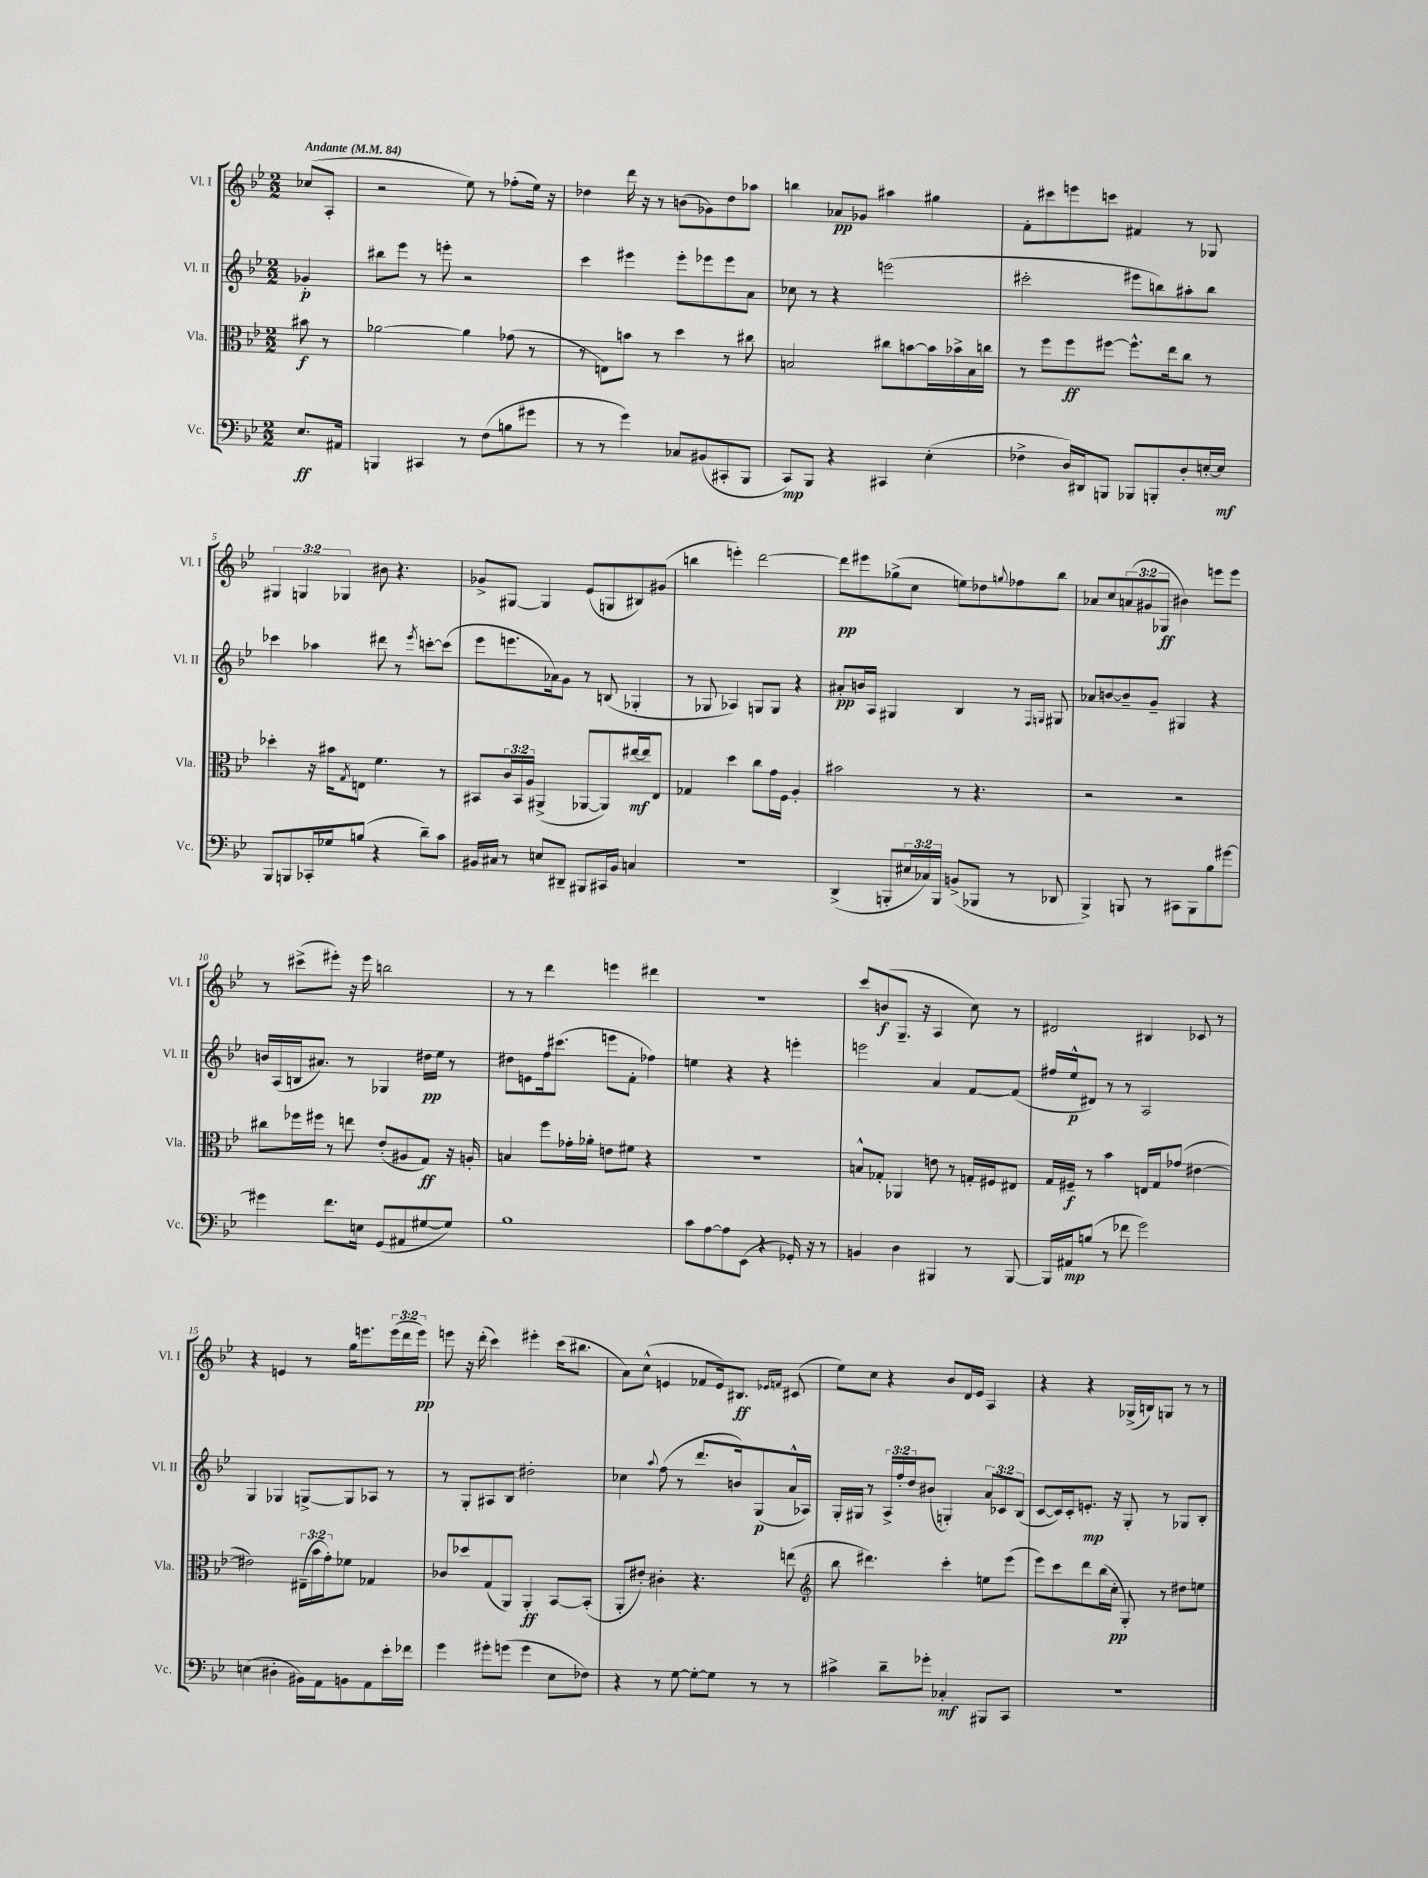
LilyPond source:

<<
\new StaffGroup <<
\new Staff = "s0" \with { instrumentName = "Vl. I" shortInstrumentName = "Vl. I" } {
    \clef treble \key bes \major \numericTimeSignature \time 2/2 \override Staff.TupletNumber.text = #tuplet-number::calc-fraction-text \partial 4 \tempo "Andante" 4 = 84
    ces''8( a8-. |
    r2 ees''8) r8 fes''8-.( ees''16) r16 |
    des''4 d'''16 r16 r8 b'8( ges'8) des''8 aes''8 |
    b''4 aes'8\pp ges'8 ais''4 gis''4 |
    f'8-. cis'''8 e'''8 c'''8 fis'4 r8 ges8 |
    \tuplet 3/2 { gis4 g4 ges4 } bis'8 r4. |
    ges'8-> gis8~ gis4 ees'8( g8 bis8) gis'8( |
    b''4 e'''4-.) d'''2~ |
    d'''8\pp eis'''8 ges''8->( c''8 e''8) des''8 \appoggiatura { g''8 } fes''8 bes''8 |
    aes'8 c''8 \tuplet 3/2 { a'8( gis'8 ges8\ff } bis'4) e'''8 e'''8 |
    r8 cis'''8->( eis'''8-.) r16 eis'''16 b''2 |
    r8 r8 d'''4 e'''4 dis'''4 |
    r1 |
    c'''8 b'8\f( g8.-- r16 a4 c''8) r8 |
    dis'2 bis4 ces'8 r8 |
    r4 e'4 r8 g''16 e'''8. \tuplet 3/2 { e'''16( d'''16 e'''16\pp) } |
    e'''8 r16 d'''16-.( c'''4) eis'''4-. c'''16( bis''8. |
    a'8) c''8-^( e'4 fes'8 e'16) bis8.\ff \grace { ees'16 f'16 } cis'8( |
    ees''8) c''8 r4 bes'8 d'16 ees'16 a4 |
    r4 r4 ges16->( b16) g8 r8 r8 \bar "|." |
}
\new Staff = "s1" \with { instrumentName = "Vl. II" shortInstrumentName = "Vl. II" } {
    \clef treble \key bes \major \numericTimeSignature \time 2/2 \override Staff.TupletNumber.text = #tuplet-number::calc-fraction-text \partial 4
    ges'4-.\p |
    bis''8 ees'''8 r8 e'''8-. r2 |
    c'''4 eis'''4 eis'''8-. ees'''8 ees'''8 a'8 |
    ces''8 r8 r4 e'''2( |
    cis'''2-. eis'''8 b''8) ais''8-. b''8 |
    ces'''4 aes''4 dis'''8 r8 \acciaccatura { ees'''8 } c'''8~-. c'''8( |
    ees'''8 e'''8. aes'16) g'8 r8 b8( ges4-. |
    r8 ges8 aes4) g8 g8 r4 |
    ais'8-.\pp b'16 a16 gis4 bes4 r8 \grace { f16 g16 } gis8 |
    aes'8 b'8~ b'8-- g'8-- gis4 r4 |
    b'16 a16( b16 ais'8.) r8 ges4 dis''16\pp ees''16 r8 |
    dis''8 e'8 f''16 cis'''8.( e'''8 f'8-. fes''4) |
    e''4 r4 r4 e'''4-. |
    e'''2 a'4 f'8~ f'8( |
    fis''16 ees''16-^\p dis'8) r8 r8 a2 |
    g4 ges4 g8~-> g8 aes8 r8 |
    r8 g8-. ais8 bes8 dis''2-. |
    ces''4 \appoggiatura { a''8 } f''8( r8 d'''8. b'16) g8\p( a'16-^ aes16) |
    g16-. gis16 r8 \tuplet 3/2 { a16-> f''16-. d''16 } bis'8( g4-.) \tuplet 3/2 { a'8 ces'8 bes8( } |
    c'8~ c'16) c'16-. e'8.-.\mp r16 g8-. r8 ges8 bes8-. \bar "|." |
}
\new Staff = "s2" \with { instrumentName = "Vla." shortInstrumentName = "Vla." } {
    \clef alto \key bes \major \numericTimeSignature \time 2/2 \override Staff.TupletNumber.text = #tuplet-number::calc-fraction-text \partial 4
    bis'8\f r8 |
    aes'2~ aes'4 ges'8( r8 |
    r8 e8) b'8 r8 d''4 r8 cis''8 |
    b2 cis''8 b'8~ b'16 bes'16-> b16 c''16 |
    r8 f''8 f''8\ff fis''8~ fis''8.-^ ees''16 c''8 r8 |
    des''4-. r16 bis'16 \acciaccatura { g8 } e8 f'4. r8 |
    bis,8 \tuplet 3/2 { c'16 bis,16 a16 } ais,4->( aes,8~ aes,8) eis''16~\mf eis''16 ees8 |
    ges4 d''4 c''8 g'16 f16 a4-. |
    bis'2 r8 r4. |
    r2 r2 |
    cis''8 fes''16 fis''16 r8 e''8 ees'8-.( ais8 g8\ff) r16 a16-. |
    b4 f''8 ges'16-. aes'16-. e'8 fis'8 r4 |
    R1 |
    b8-^ ges8-. aes,4 e'8 r8 g16-. fis16 eis8 |
    g16 fis16--\f r8 bes'4 e16 g16 ges'8( eis'4~ |
    eis'2) \tuplet 3/2 { eis16--( bes'16 g'16-.) } fes'8 ges4 |
    ces'8 des''8 g8( a,8) a,4-.\ff bes,8~ bes,8-.( |
    a,8-. eis'8-.) cis'4-. r4. e''8( |
    \clef treble bes''8 dis'''4.) c'''4-. e''8 ees'''8( |
    ees'''8) c'''8 d'''8 bes''16( c''16-.\pp g8-.) r8 dis''8 e''8 \bar "|." |
}
\new Staff = "s3" \with { instrumentName = "Vc." shortInstrumentName = "Vc." } {
    \clef bass \key bes \major \numericTimeSignature \time 2/2 \override Staff.TupletNumber.text = #tuplet-number::calc-fraction-text \partial 4
    ees8.\ff ais,16 |
    b,,4 cis,4 r8 f8( b8 gis'8 |
    r8 r8 g'4) ces8 bis,8( cis,8-. bes,,8 |
    c,8\mp) bes,,8 r4 cis,4 ees4-.( |
    fes4-> d16) dis,16 b,,8 bes,,8 b,,8-. d8-. e16~-. e16\mf |
    bes,,8 b,,8 ces,16-. ges16 b8( r4 d'8--) c'8 |
    bis,16 cis16 r8 e8 dis,8-- bis,,8 cis,16 bis,16 c4 |
    r1 |
    d,4->( b,,8-. \tuplet 3/2 { eis16 ces16) b,,16 } b,8->( bes,,8 r8 des,8 |
    bes,,4->) b,,8 r8 cis,8 b,,8 bes8 gis'8~ |
    gis'4 f'8. e16 g,8( ais,8 gis8~ gis8) |
    bes1 |
    c'8 a8~ a8 ees,8( r4 ges,16-.) r16 r8 |
    b,4 d4 bis,,4 r8 bis,,8~ |
    bis,,16 ais,16\mp b8( r8 fes'8 g'2) |
    e4( dis4-. bis,16) a,16 b,8 a,8 ees'16-. fes'16 |
    g'4 gis'8-. g'8( g'4 ees8 fes8) |
    r4 r8 g8~ g8~-. g8 r8 r8 |
    cis'4-> d'8-- ges'8-. ces4-.\mf bis,,8 c,8 |
    r1 \bar "|." |
}
>>
>>
